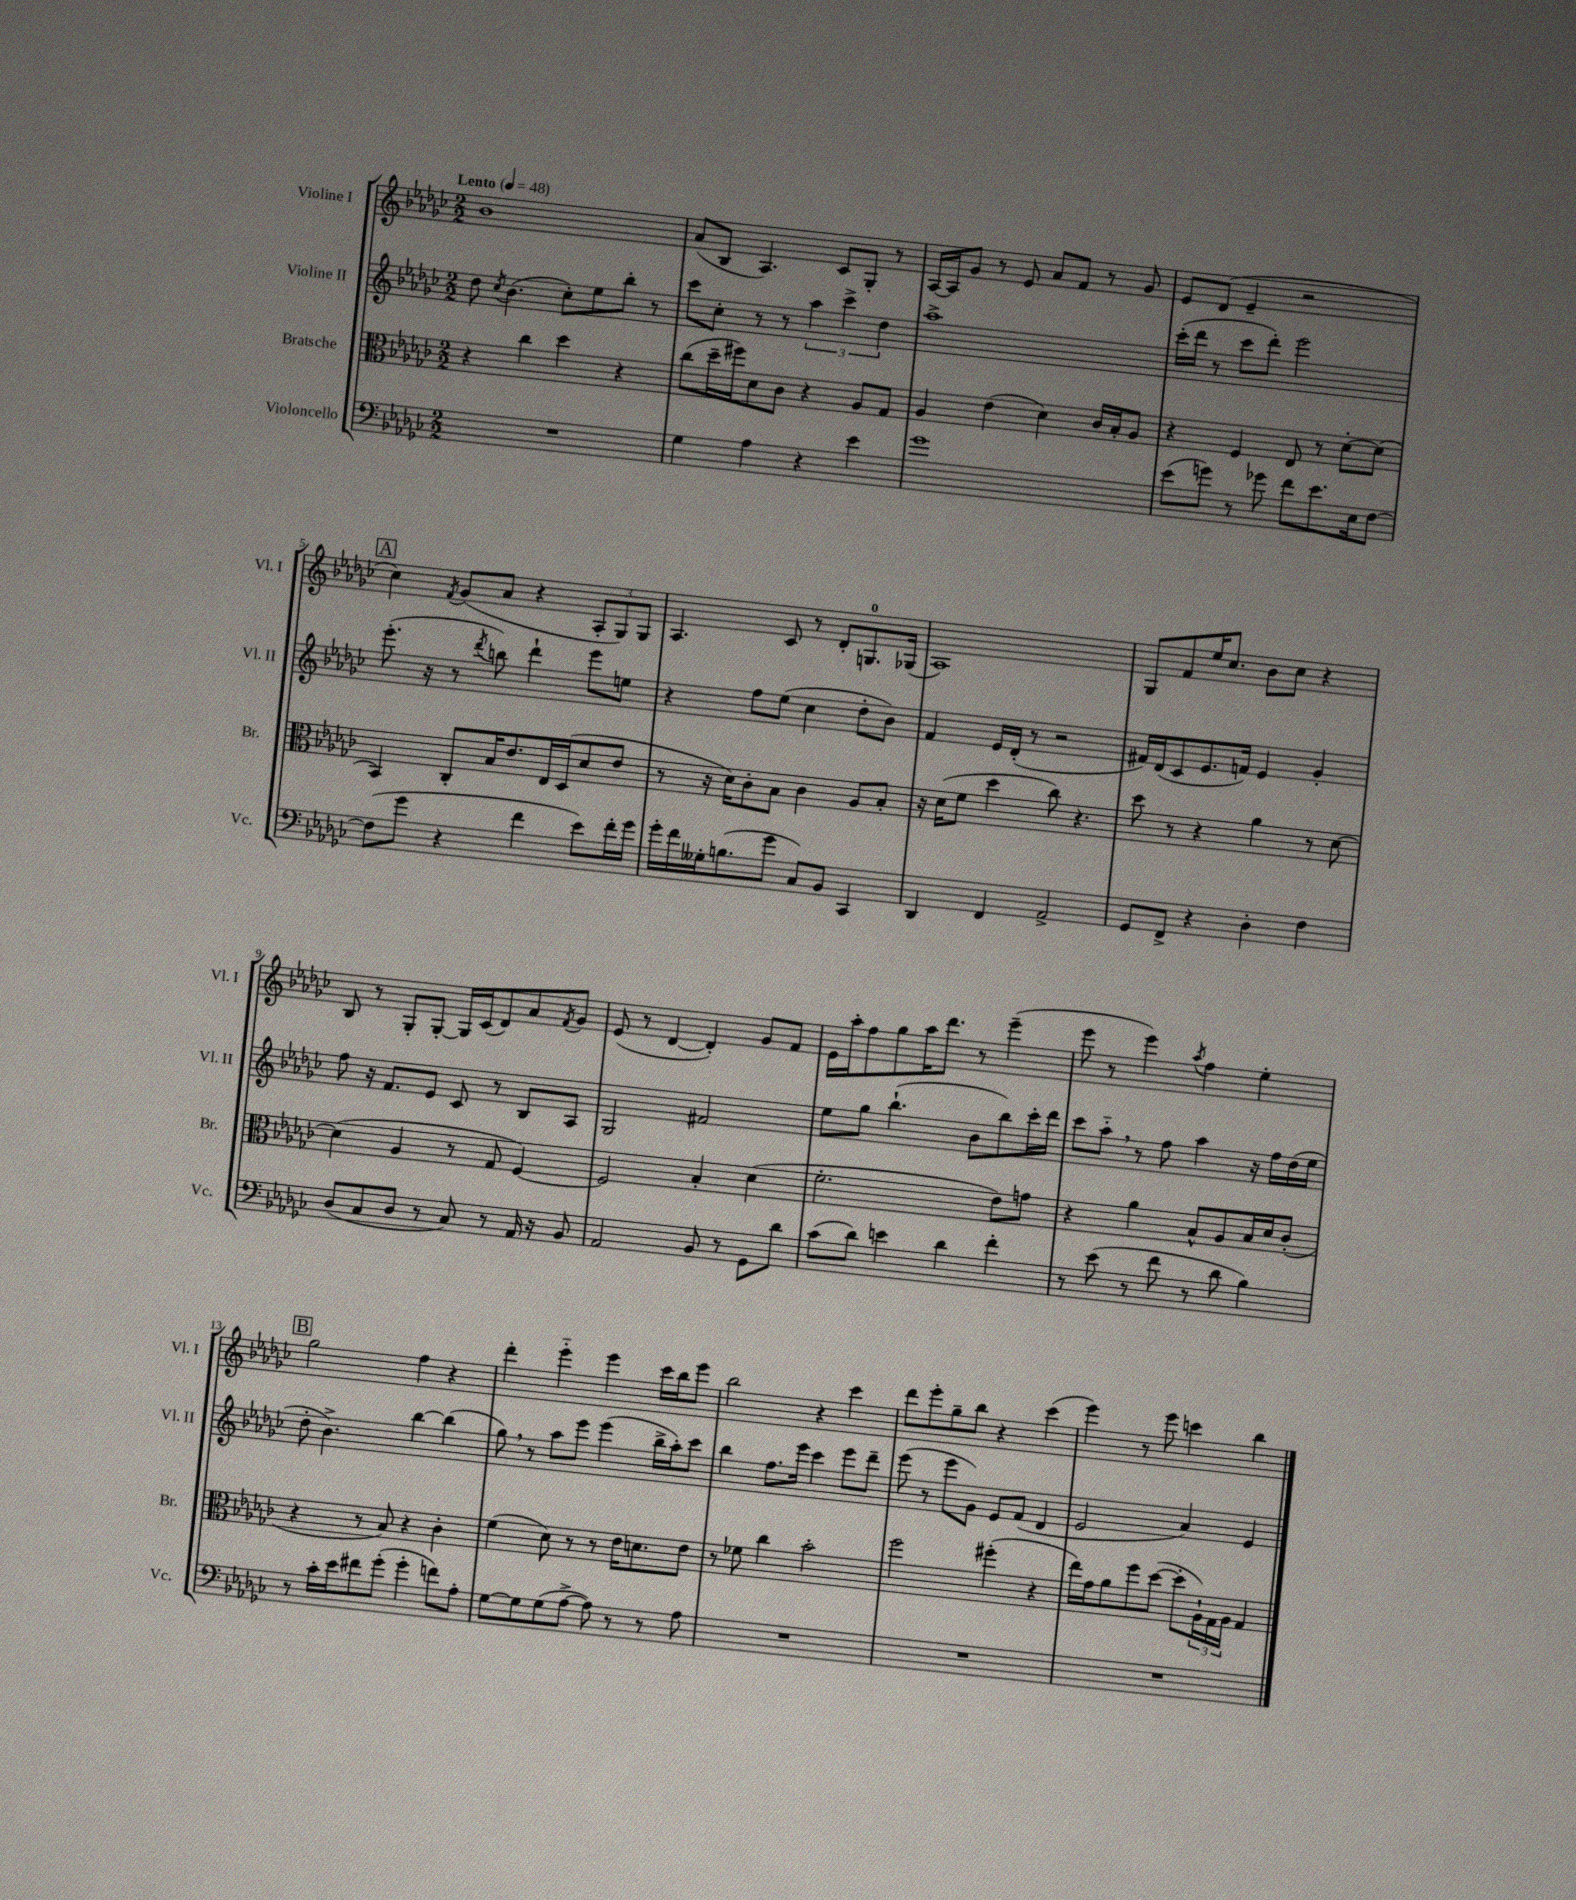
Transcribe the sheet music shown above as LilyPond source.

<<
\new StaffGroup <<
\new Staff = "s0" \with { instrumentName = "Violine I" shortInstrumentName = "Vl. I" } {
    \clef treble \key ges \major \numericTimeSignature \time 2/2 \tempo "Lento" 4 = 48
    bes'1 |
    aes'8( bes8 aes4.) ces'8 ges8-. r8 |
    aes16~ aes16 ges'8 r8 ees'8 aes'8 f'8 r8 ges'8 |
    ees'8 des'8( ees'4-- r2 |
    \mark \markup { \box "A" } ces''4) \acciaccatura { f'8 } ges'8( aes'8 r4 \tuplet 3/2 { aes8-. ges8) ges8 } |
    aes4. ces'8 r8 des'8-. g8.-0 ges16( |
    aes1) |
    ges8 f'8 ees''16 ces''8. bes'8 ces''8 r4 |
    bes8 r8 ges8-. ges8~-. ges16 ces'16( des'8) aes'8 \acciaccatura { f'8 } ges'8 |
    ees'8( r8 des'4~ des'4-.) ges'8 f'8 |
    ees'16 aes''16-. f''8 ges''8 aes''16 des'''8. r8 ees'''4--( |
    ees'''8 r8 ees'''4) \acciaccatura { aes''8 } f''4 ees''4-. |
    \mark \markup { \box "B" } ges''2 f''4 r4 |
    des'''4-. ees'''4-_ ees'''4 ces'''16 bes''16 ees'''8 |
    bes''2 r4 ces'''4 |
    des'''8 ees'''8-. ges''8-- bes''8 r4 ces'''4( |
    ees'''4) r8 ees'''8 c'''4 bes''4 \bar "|." |
}
\new Staff = "s1" \with { instrumentName = "Violine II" shortInstrumentName = "Vl. II" } {
    \clef treble \key ges \major \numericTimeSignature \time 2/2
    des''8 \acciaccatura { ces''8 } bes'4.( ces''8-.) ees''8 bes''8-. r8 |
    ces'''8 ces''8-. r8 r8 \tuplet 3/2 { aes''4 ces'''4-> des''4 } |
    aes''1-> |
    ces'''16-.( des'''16 r8 ces'''8 des'''8-.) ees'''2 |
    \mark \markup { \box "A" } ees'''8.-.( r16 r8 \acciaccatura { des'''8 } b''8) des'''4-! ees'''8 e''8 |
    r4 f''8 ees''8( ces''4 des''8-. bes'8) |
    f'4 ees'16 des'16-.( r8 r2 |
    fis'16) des'16( ces'8 ees'8. f'16) ees'4 ges'4-. |
    f''8 r16 f'8. ees'8 ces'8 r8 bes8 aes8 |
    ges2 fis'2 |
    ees''8 ges''8 bes''4.-!( bes'8 bes''8) ces'''16-. des'''16 |
    ces'''8 aes''8-_ \breathe r8 f''8 aes''4 r16 f''16 des''16( ees''16 |
    \mark \markup { \box "B" } des''8-. bes'4.->) bes''4~ bes''4( |
    ges''8) \breathe r8 aes''8 ees'''8 ees'''4( bes''16-> aes''16-.) ces'''8 |
    bes''4 f''8. ees'''16 ces'''4 ees'''8 des'''8-- |
    ees'''8( r8 ees'''8 ges'8) ees'8 f'8( des'4 |
    ees'2 aes'4) ees'4 \bar "|." |
}
\new Staff = "s2" \with { instrumentName = "Bratsche" shortInstrumentName = "Br." } {
    \clef alto \key ges \major \numericTimeSignature \time 2/2
    r4 ces''4 des''4 r4 |
    ces''8( des''16-- fis''16) des'8 ces'8 r4 aes8 ges8 |
    aes4 ees'4( des'4) ces'16 bes16-. aes8 |
    r4 f4 ees8 r8 des'8~-. des'8( |
    \mark \markup { \box "A" } bes,4) ces8-. bes16 ees'8. ees16 des16( des'8 ees'8 |
    r8 r16 des'16) ces'8-. bes8 ces'4 aes8 bes8-. |
    r16 des'16( f'8 des''4 ces''8) r4. |
    des''8 r8 r4 aes'4 r8 des'8~ |
    des'4( aes4 r8 ges8 f4~) |
    f2 bes4-. des'4( |
    f'2.-. ees'8) g'8 |
    r4 aes'4 bes8-^ aes8 bes16 des'16 ces'8-.( |
    \mark \markup { \box "B" } r4 r8 bes8) r4 ces'4-. |
    f'4( des'8) r8 r8 ees'16 d'8. ees'8 |
    r8 fes'8 ces''4 bes'2-. |
    f''2 fis''4-.( r4 |
    ees''16) ges'16 aes'8 f''8 des''8~( des''8-. \tuplet 3/2 { aes16-!) ges16 aes16 } ges4 \bar "|." |
}
\new Staff = "s3" \with { instrumentName = "Violoncello" shortInstrumentName = "Vc." } {
    \clef bass \key ges \major \numericTimeSignature \time 2/2
    R1 |
    ges4 aes4 r4 ees'4 |
    ges'1 |
    ees'8( g'8) r8 ges'8 f'8 ees'8. ees16 f8~ |
    \mark \markup { \box "A" } f8( ges'8 r4 f'4 ees'8) f'16-. ges'16 |
    ges'16-. f'16 geses16-. b8.( ges'8 ces8) bes,8 ces,4 |
    des,4 f,4 aes,2-> |
    ges,8 f,8-> r4 des4-. f4 |
    des8( ces8 des8 r8 ces8) r8 aes,16 r16 bes,8 |
    aes,2 bes,8 r8 ges,8 des'8 |
    ces'8( des'8) e'4 des'4 f'4-. |
    r8 ees'8( r8 f'8 r8 des'8 bes4) |
    \mark \markup { \box "B" } r8 ces'16-. ees'16 fis'8 ges'8-.( ges'4-. f'8) aes8-. |
    ges8~ ges8 ges8( aes8~-> aes8) r8 r8 aes8 |
    R1 |
    R1 |
    R1 \bar "|." |
}
>>
>>
